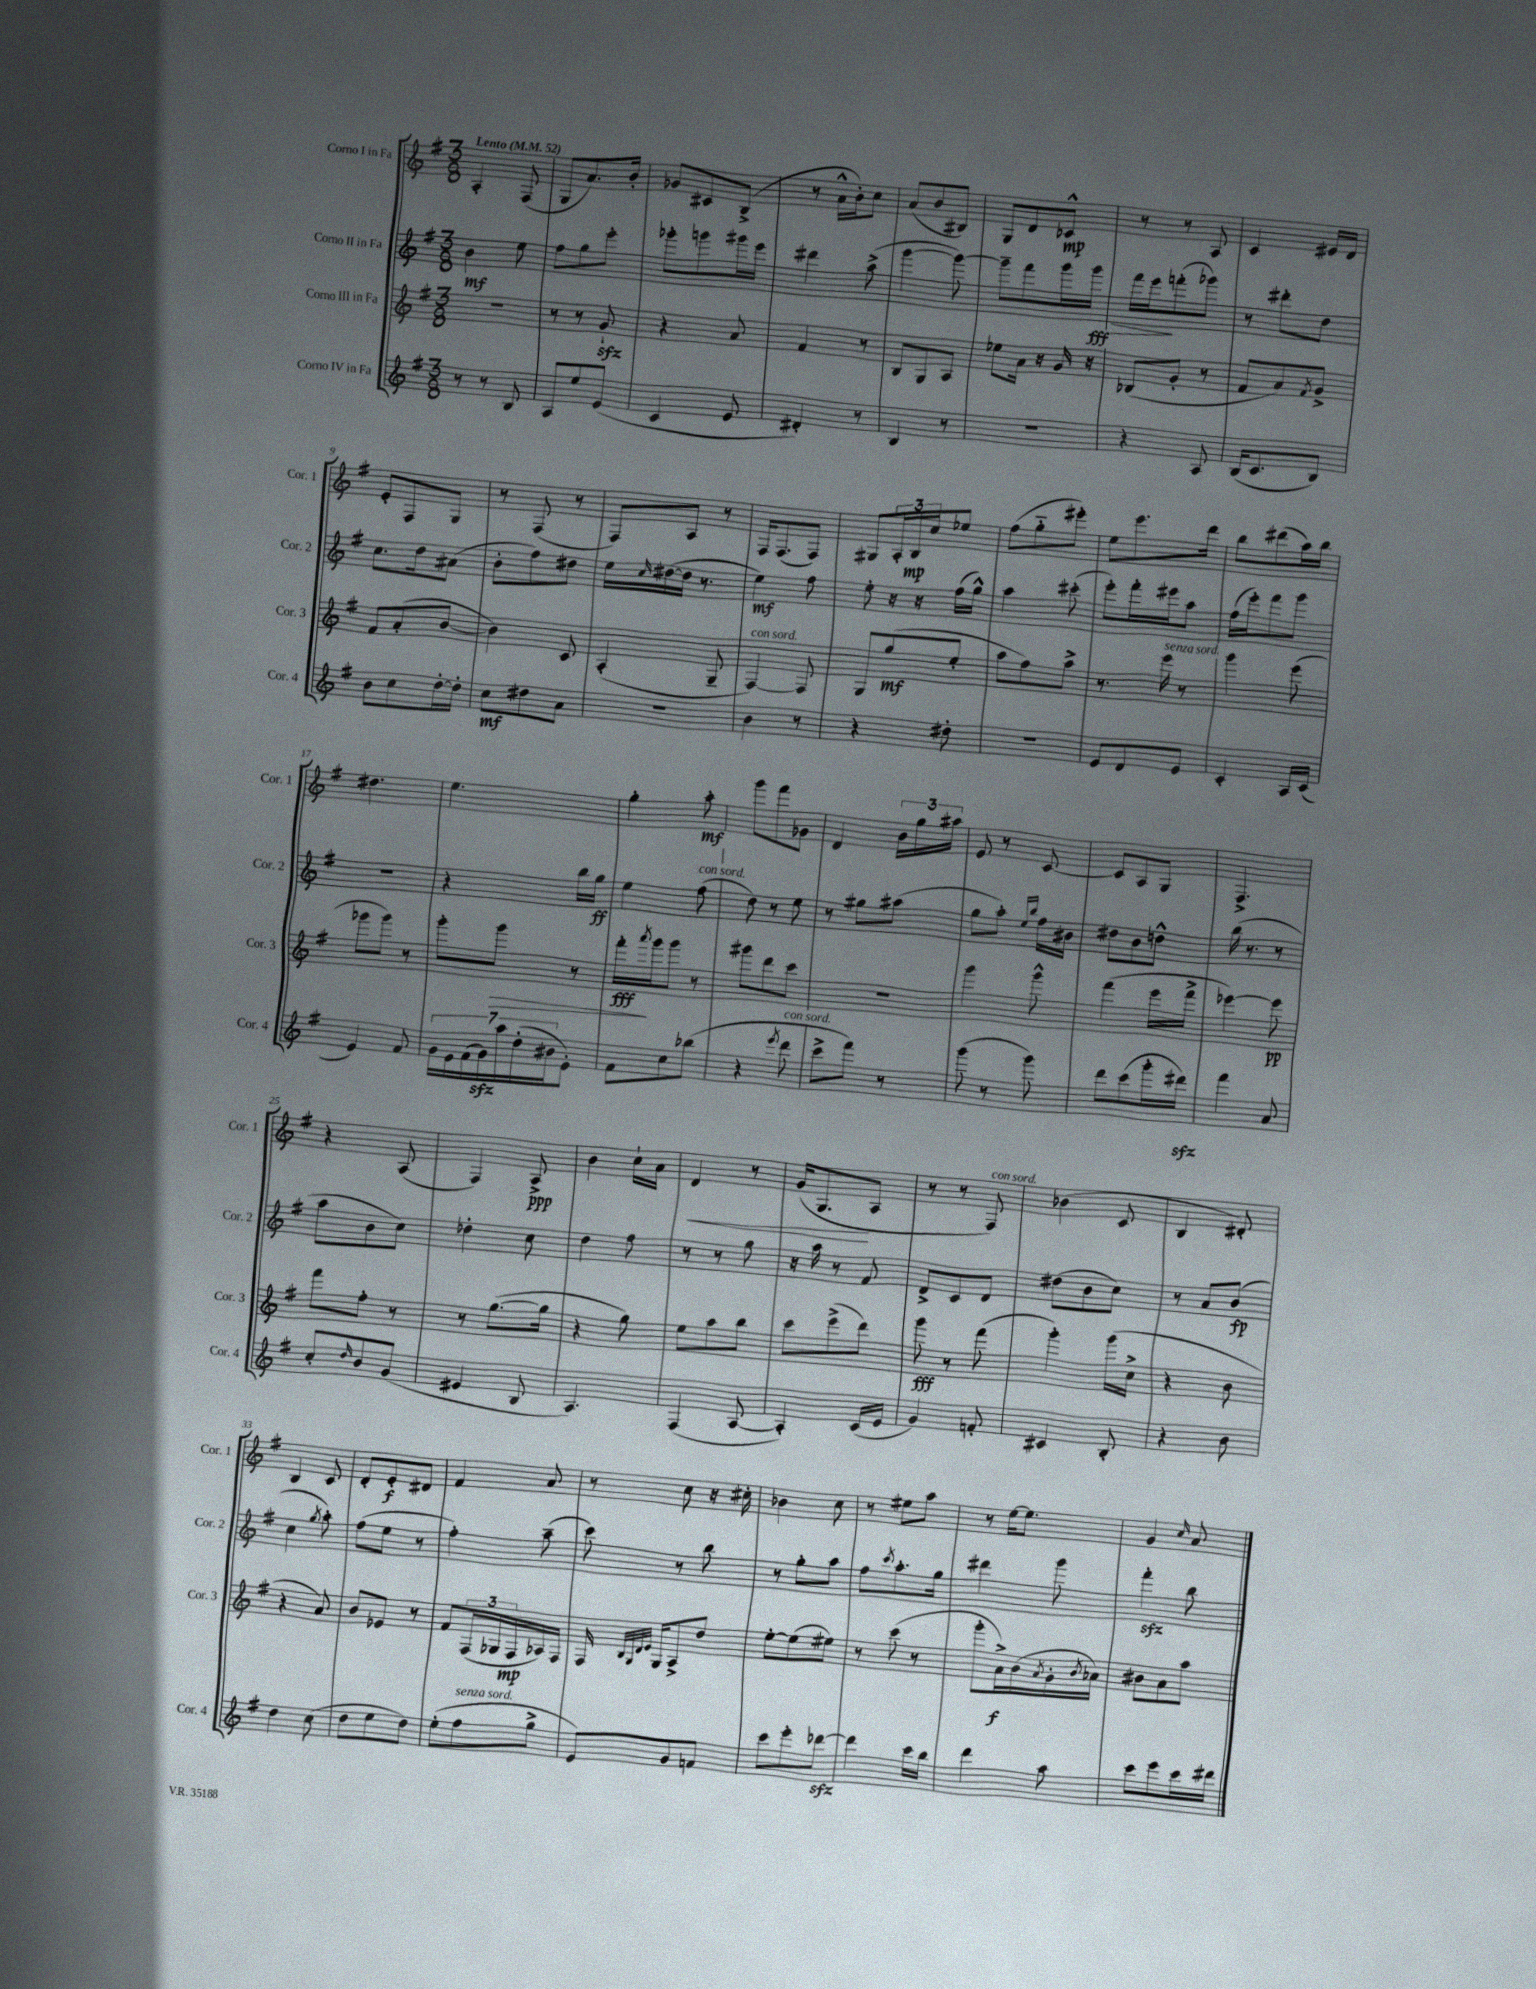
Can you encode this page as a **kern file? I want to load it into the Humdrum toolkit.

**kern	**kern	**kern	**kern
*staff4	*staff3	*staff2	*staff1
*clefG2	*clefG2	*clefG2	*clefG2
*k[f#]	*k[f#]	*k[f#]	*k[f#]
*M3/8	*M3/8	*M3/8	*M3/8
*MM52	*MM52	*MM52	*MM52
8r	4.r	4b	4A'
8r	.	.	.
8B	.	8ee	(8F#
=	=	=	=
8A	8r	8ff#	8G
8ee	8r	8gg	8.a)
(8e	8g`	8eee'	.
.	.	.	16b'
=	=	=	=
4c	4r	8ggg-'	8g-
.	.	8ggg	8c#
8e	8a	16ggg#	(8B^
.	.	16eee	.
=	=	=	=
4d#')	4f#	4ddd#	8r
.	.	.	16a^^
.	.	.	16b')
8r	8r	(8aa^	8cc
=	=	=	=
4B	8B	[4ggg	(8a
.	8G	.	8b
8r	8A	8ggg_)	8B#)
=	=	=	=
4.r	8ee-	8ggg~]	8G
.	16a	8fff#	8d
.	16r	.	.
.	16g	16ggg	8c-^^
.	16r	16ggg	.
=	=	=	=
4r	(8B-	16fff#	8r
.	.	16eee	.
.	8g'	(8fff'	8r
8A	8r	8ggg-)	8A
=	=	=	=
(16B	8f#	8r	4c
8.c	.	.	.
.	8a)	8ddd#'	.
.	8qf#	.	.
8B)	8g^	8dd	16e#
.	.	.	16d
=	=	=	=
8b	8f#	8.cc	8e'
8cc	(8a'	.	8F#
.	.	16dd	.
[16dd'	[8b	(8a#	8G
16dd']	.	.	.
=	=	=	=
8cc	4b])	8b'	8r
8dd#	.	8ff#)	(8F#
8a	8c	8dd#	8r
=	=	=	=
4.r	(4A'	16ee	8F#)
.	.	16qqcc	.
.	.	([16dd#	.
.	.	16dd#]	8A
.	.	8.r	.
.	8G~	.	8r
=	=	=	=
4b	[4F#)	4ee)	16F#
.	.	.	(8.F#
8r	8F#]	8ff#	8F#)
=	=	=	=
4r	8G	8ee'	8G#
.	(8gg	16r	24A'
.	.	.	24B
.	.	16r	.
.	.	.	24cc
8dd#'	8ee'	(16ff#	8ee-
.	.	16gg^^)	.
=	=	=	=
4.r	8aa	4aa	(8ff#
.	8ff#)	.	8gg'~
.	8aa^	(8ccc#'	8eee#')
=	=	=	=
8e	8.r	8eee')	8ee
8d	.	16fff#'	8.eee
.	16eee	16eee#	.
8e	8r	8aa	.
.	.	.	16ddd
=	=	=	=
4c'	4ggg	(16ff#	8bb
.	.	16eee')	.
.	.	8fff#	(8ddd#
16A	(8eee	8ggg	16aa)
(16c	.	.	16bb
=	=	=	=
4e)	8ggg-	4.r	4.dd#
.	8ggg-)	.	.
8f#	8r	.	.
=	=	=	=
28g	8ggg'	4r	4.ee
28e	.	.	.
(28f#	.	.	.
28g)	.	.	.
.	8ggg	.	.
28aa	.	.	.
(28dd'	.	.	.
28b#	.	.	.
8e')	8r	16bb	.
.	.	16gg	.
=	=	=	=
8f#	16fff#'	4ee	4gg'
.	8qaaa	.	.
.	16ggg	.	.
8cc	8ggg	.	.
(8bb-	8r	(8ff#	8aa'
=	=	=	=
4r	8ggg#	8dd)	8ggg
.	8ddd	8r	8fff#
8qeee	.	.	.
8ddd	8ccc	8ee	8g-
=	=	=	=
8ccc^	4.r	8r	4d
8fff#)	.	8gg#	.
8r	.	(8aa#	24b
.	.	.	24gg
.	.	.	24aa#
=	=	=	=
(8ggg	4ggg	8gg	8e
8r	.	8aa')	8r
.	.	16qqee	.
.	.	16qqbb	.
8ggg)	8ggg^^	16ff#	[8c
.	.	16b#	.
=	=	=	=
8ddd	(4fff#	8dd#	8c]
(8ccc	.	8b	8A
16ggg'	16eee	8dd^^	8G
16ddd#)	16fff#^	.	.
=	=	=	=
4fff#	[4eee-)	(16bb	4.F#^
.	.	8.r	.
8a	8eee-]	8r	.
=	=	=	=
8cc'	8fff#	8aa	4r
16qqdd	.	.	.
8b	8ff#'	8b	.
(8g	8r	8cc)	(8A
=	=	=	=
4e#	8r	4dd-'	4F#)
.	([8.gg	.	.
8B	.	8cc	8A^
.	16gg]	.	.
=	=	=	=
4.A)	4r	4dd	4b
.	8gg)	8ff#	16cc`
.	.	.	16a
=	=	=	=
(4F#	8ee	8r	4d
.	8aa	8r	.
[8A	8bb	8gg	8r
=	=	=	=
4A'])	8ccc	16r	(16g
.	.	16aa	8.G
.	(8eee^	8r	.
(16c	8ddd)	8f#	8A
16e	.	.	.
=	=	=	=
4g)	8ggg	8d^	8r
.	8r	8c	8r
8f'	(8fff#	8d	8F#)
=	=	=	=
4c#	4ggg')	(8dd#	(4b-
.	.	8b	.
8B'	(16ggg	8cc)	8c
.	16cc^	.	.
=	=	=	=
4r	4r	8r	4B
.	.	8a	.
8b	8b	(8b	8d#')
=	=	=	=
4dd	4r	4cc	4B
.	.	8qgg	.
(8cc	8a)	8aa')	8c
=	=	=	=
8dd	8b	(8ff#	8d'
8ee	8e-	8ee	8e'
8dd)	8r	8r	8d#
=	=	=	=
(8ee'	8f#	4ff#')	4f#
8ff#	(24F#	.	.
.	24G-	.	.
.	24F#	.	.
8gg^	16A-)	(8aa~	8a
.	16F#	.	.
=	=	=	=
8e)	16F#	8ccc)	8r
.	32qqB	.	.
.	32qqG	.	.
.	32qqd	.	.
.	32qqe	.	.
.	16G	.	.
8g	8A^	8r	8cc
8f	8dd	8bb	16r
.	.	.	16cc#'
=	=	=	=
8ccc	[8ee'	8r	4b-
8eee'	(8ee]	8gg'	.
[8ddd-	8ee#)	8aa	8cc
=	=	=	=
4ddd-]	8r	8ff#	8r
.	.	8qccc	.
.	(8ccc	8.aa'	8ee#
16ccc	8r	.	8aa
16bb	.	16gg	.
=	=	=	=
4ddd	8ggg'	4ddd#	8r
.	16a^)	.	[16ee
.	(16b	.	8.ee]
.	8qa	.	.
8aa	16g'	8ggg	.
.	8qb	.	.
.	16a-)	.	.
=	=	=	=
8ccc	8b#	4fff#'	4g
8eee	8a	.	.
.	.	.	16qqcc
16ccc	8aa	8bb	8a
16ddd#	.	.	.
==	==	==	==
*-	*-	*-	*-
